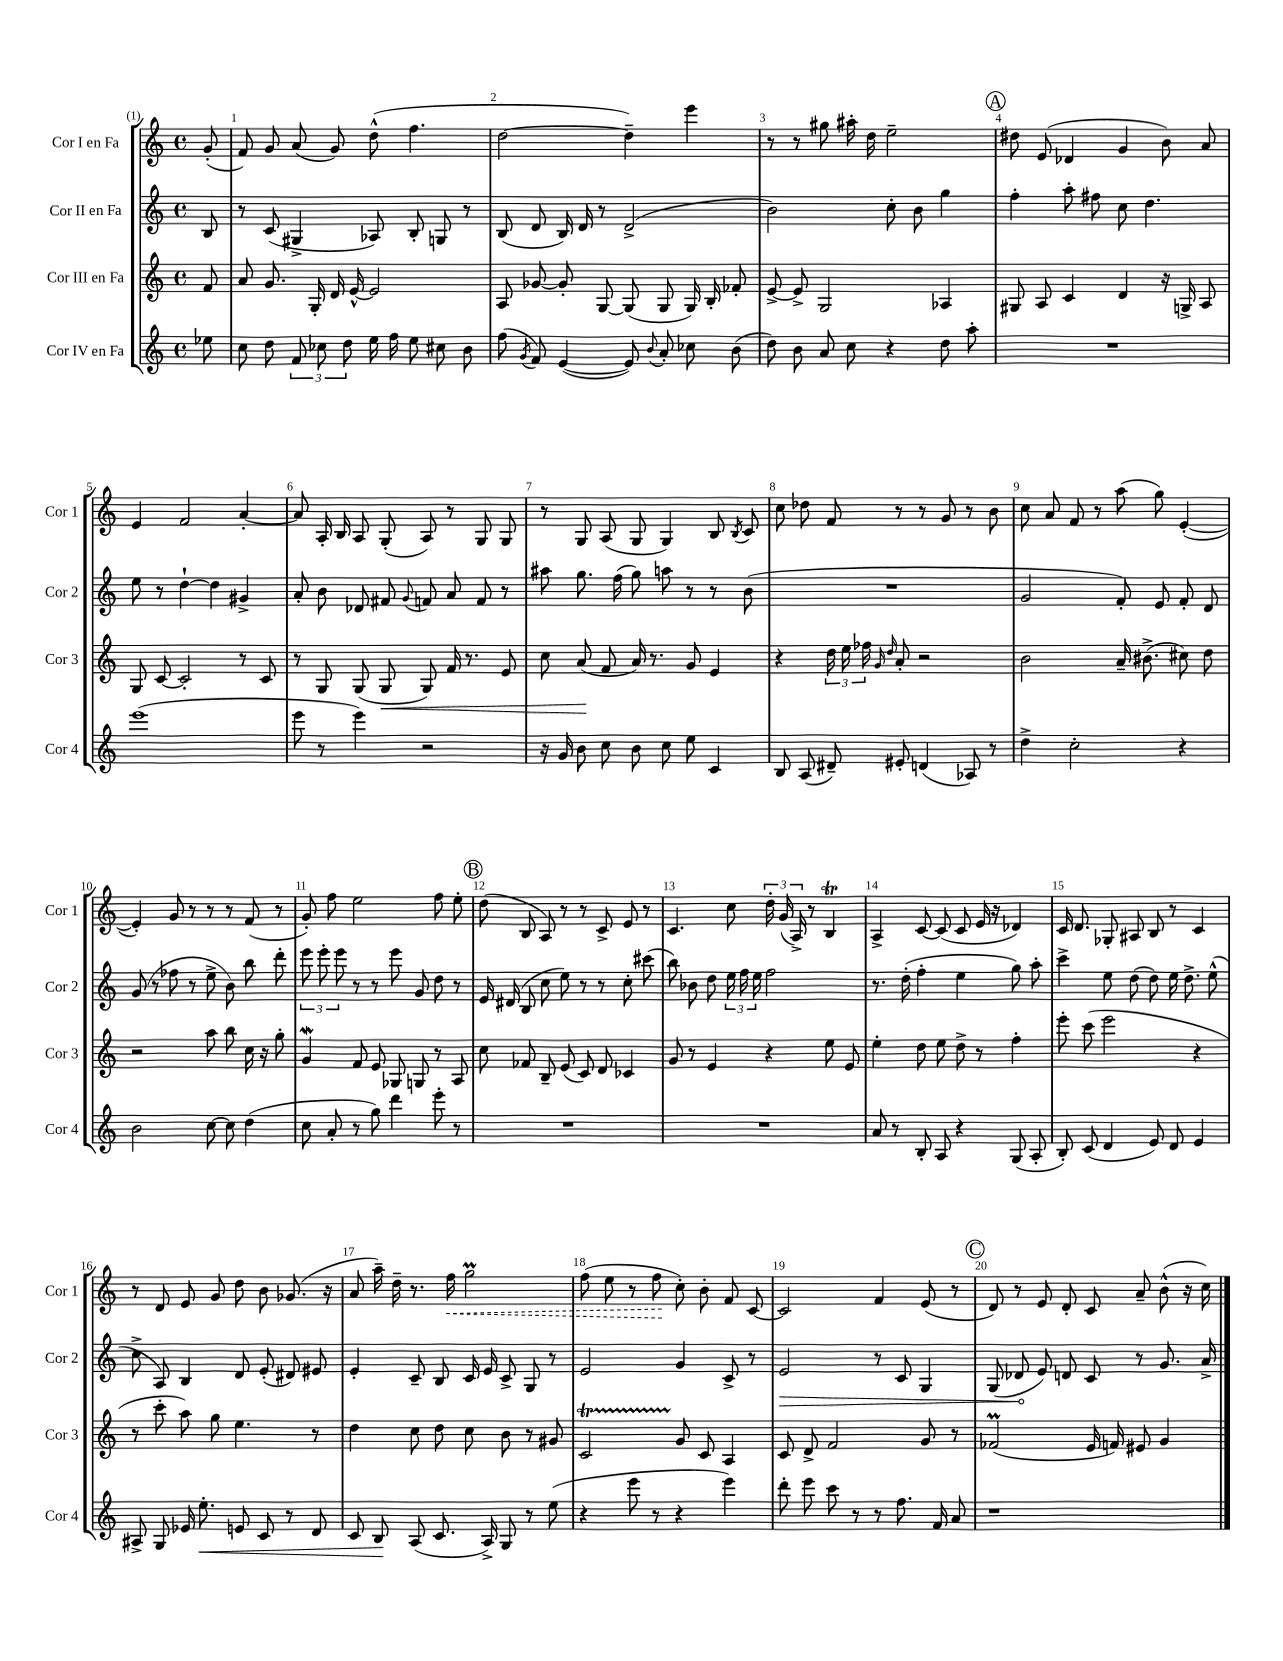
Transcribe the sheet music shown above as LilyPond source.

<<
\new StaffGroup <<
\new Staff = "s0" \with { instrumentName = "Cor I en Fa" shortInstrumentName = "Cor 1" } {
    \clef treble \key c \major \defaultTimeSignature \time 4/4 \partial 8
    \autoBeamOff g'8-.( |
    f'8) g'8 a'8( g'8) d''8-^( f''4. |
    d''2~ d''4--) e'''4 |
    r8 r8 gis''8 ais''16-. d''16 e''2-- |
    \mark \markup { \circle "A" } dis''8 e'8( des'4 g'4 b'8) a'8 |
    e'4 f'2 a'4~-. |
    a'8 a16-. b16 a8 g8-.( a8) r8 g8 g8 |
    r8 g8 a8( g8 g4) b8 \acciaccatura { b8 } c'8 |
    c''8 des''8 f'8 r8 r8 g'8 r8 b'8 |
    c''8 a'8 f'8 r8 a''8( g''8) e'4~-.( |
    e'4-.) g'8 r8 r8 r8 f'8( r8 |
    g'8-.) f''8 e''2 f''8 e''8-. |
    \mark \markup { \circle "B" } d''8( b8 a8) r8 r8 c'8-> e'8 r8 |
    c'4. c''8 \tuplet 3/2 { d''16-. g'16( a16->) } r8 b4\trill |
    a4-> c'8~ c'8( c'8 e'16 r16 des'4) |
    c'16 d'8. ges8-. ais8 b8 r8 c'4 |
    r8 d'8 e'8 g'8 d''8 b'8 ges'8.( r16 |
    a'8 a''16--) d''16-- r8. \once \override Hairpin.style = #'dashed-line f''16\< g''2\prall |
    f''8( e''8 r8 f''8\! c''8-.) b'8-. f'8 c'8~ |
    c'2 f'4 e'8( r8 |
    \mark \markup { \circle "C" } d'8) r8 e'8 d'8-. c'8 a'8-- b'8-^( r16 c''16) \bar "|." |
}
\new Staff = "s1" \with { instrumentName = "Cor II en Fa" shortInstrumentName = "Cor 2" } {
    \clef treble \key c \major \defaultTimeSignature \time 4/4 \partial 8
    \autoBeamOff b8 |
    r8 c'8( gis4-> aes8) b8-. g8 r8 |
    b8( d'8 b16) d'16 r8 d'2->( |
    b'2) c''8-. b'8 g''4 |
    \mark \markup { \circle "A" } f''4-. a''8-. fis''8 c''8 d''4. |
    e''8 r8 d''4~-! d''4 gis'4-> |
    a'8-. b'8 des'8 fis'8 \appoggiatura { g'8 } f'8 a'8 f'8 r8 |
    ais''8 g''8. f''16( g''8) a''8 r8 r8 b'8( |
    R1 |
    g'2 f'8-.) e'8 f'8-. d'8 |
    g'8( r8 fes''8 r8 e''8-> b'8) b''8 d'''8-. |
    \tuplet 3/2 { e'''8 e'''8-. e'''8 } r8 r8 e'''8 g'8 d''8 r8 |
    \mark \markup { \circle "B" } e'16 dis'16( b8 c''8 e''8) r8 r8 c''8-. cis'''8( |
    b''8) bes'8 d''8 \tuplet 3/2 { e''16 f''16 e''16 } f''2 |
    r8. d''16-.( f''4-. e''4 g''8) a''8-. |
    c'''4-> e''8 d''8( d''8) e''16 d''8.-> e''8-^( |
    c''8-> a8) b4 d'8 e'8-.( dis'8) eis'8 |
    e'4-. c'8-- b8 c'16 e'16 c'8-> g8 r8 |
    e'2 g'4 c'8-> r8 |
    \once \override Hairpin.circled-tip = ##t e'2\> r8 c'8 g4 |
    \mark \markup { \circle "C" } g8( des'8\! e'8) d'8 c'8 r8 g'8. a'16-> \bar "|." |
}
\new Staff = "s2" \with { instrumentName = "Cor III en Fa" shortInstrumentName = "Cor 3" } {
    \clef treble \key c \major \defaultTimeSignature \time 4/4 \partial 8
    \autoBeamOff f'8 |
    a'8 g'8. g16-. d'16 e'16~-^ e'2 |
    a8 ges'8~ ges'8-. g8~ g8( g8 g16) b16-. fes'8-. |
    e'8~-> e'8-> g2 aes4 |
    \mark \markup { \circle "A" } gis8 a8 c'4 d'4 r16 g16-> a8 |
    g8 c'8~ c'2-. r8 c'8 |
    r8 g8 g8( g8\< g8) f'16 r8. e'8 |
    c''8 a'8\!( f'8 a'16) r8. g'8 e'4 |
    r4 \tuplet 3/2 { d''16 e''16 fes''16 } \grace { g'16 d''16 } a'8-. r2 |
    b'2 a'16-- bis'8.->( cis''8) d''8 |
    r2 a''8 b''8 c''16 r16 g''8-. |
    g'4\mordent f'8 e'8 ges8 g8 r8 a8 |
    \mark \markup { \circle "B" } c''8 fes'8 b8-- e'8( c'8) d'8 ces'4 |
    g'8 r8 e'4 r4 e''8 e'8 |
    e''4-. d''8 e''8 d''8-> r8 f''4-. |
    e'''8-. c'''8( e'''2 r4 |
    r8 c'''8-. a''8) g''8 e''4. r8 |
    d''4 c''8 d''8 c''8 b'8 r8 gis'8 |
    c'2\startTrillSpan g'8\stopTrillSpan c'8 a4 |
    c'8 d'8-> f'2 g'8 r8 |
    \mark \markup { \circle "C" } fes'2\prall( e'16 f'16) eis'8 g'4 \bar "|." |
}
\new Staff = "s3" \with { instrumentName = "Cor IV en Fa" shortInstrumentName = "Cor 4" } {
    \clef treble \key c \major \defaultTimeSignature \time 4/4 \partial 8
    \autoBeamOff ees''8 |
    c''8 d''8 \tuplet 3/2 { f'8 ces''8 d''8 } e''16 f''16 e''8 cis''8 b'8 |
    f''8( \acciaccatura { g'8 } f'8) e'4~( e'8) \appoggiatura { b'8 } a'8-. ces''8 b'8( |
    d''8) b'8 a'8 c''8 r4 d''8 a''8-. |
    \mark \markup { \circle "A" } R1 |
    e'''1( |
    e'''8 r8 e'''4) r2 |
    r16 g'16 b'8 c''8 b'8 c''8 e''8 c'4 |
    b8 a8( dis'8--) eis'8-. d'4( aes8) r8 |
    d''4-> c''2-. r4 |
    b'2 c''8~ c''8 d''4( |
    c''8 a'8-. r8 g''8) d'''4 e'''8-. r8 |
    \mark \markup { \circle "B" } R1 |
    R1 |
    a'8 r8 b8-. a8 r4 g8( a8-. |
    b8-.) c'8( d'4 e'8) d'8 e'4 |
    ais8-> g8 ees'16 e''8.-.\< e'8 c'8 r8 d'8 |
    c'8 b8\! a8( c'8. a16->) g8 r8 e''8( |
    r4 e'''8 r8 r4 e'''4) |
    d'''8-. e'''8 c'''8 r8 r8 f''8. f'16 a'8 |
    \mark \markup { \circle "C" } r1 \bar "|." |
}
>>
>>
\layout { \context { \Score \override BarNumber.break-visibility = ##(#f #t #t) barNumberVisibility = #all-bar-numbers-visible } }
